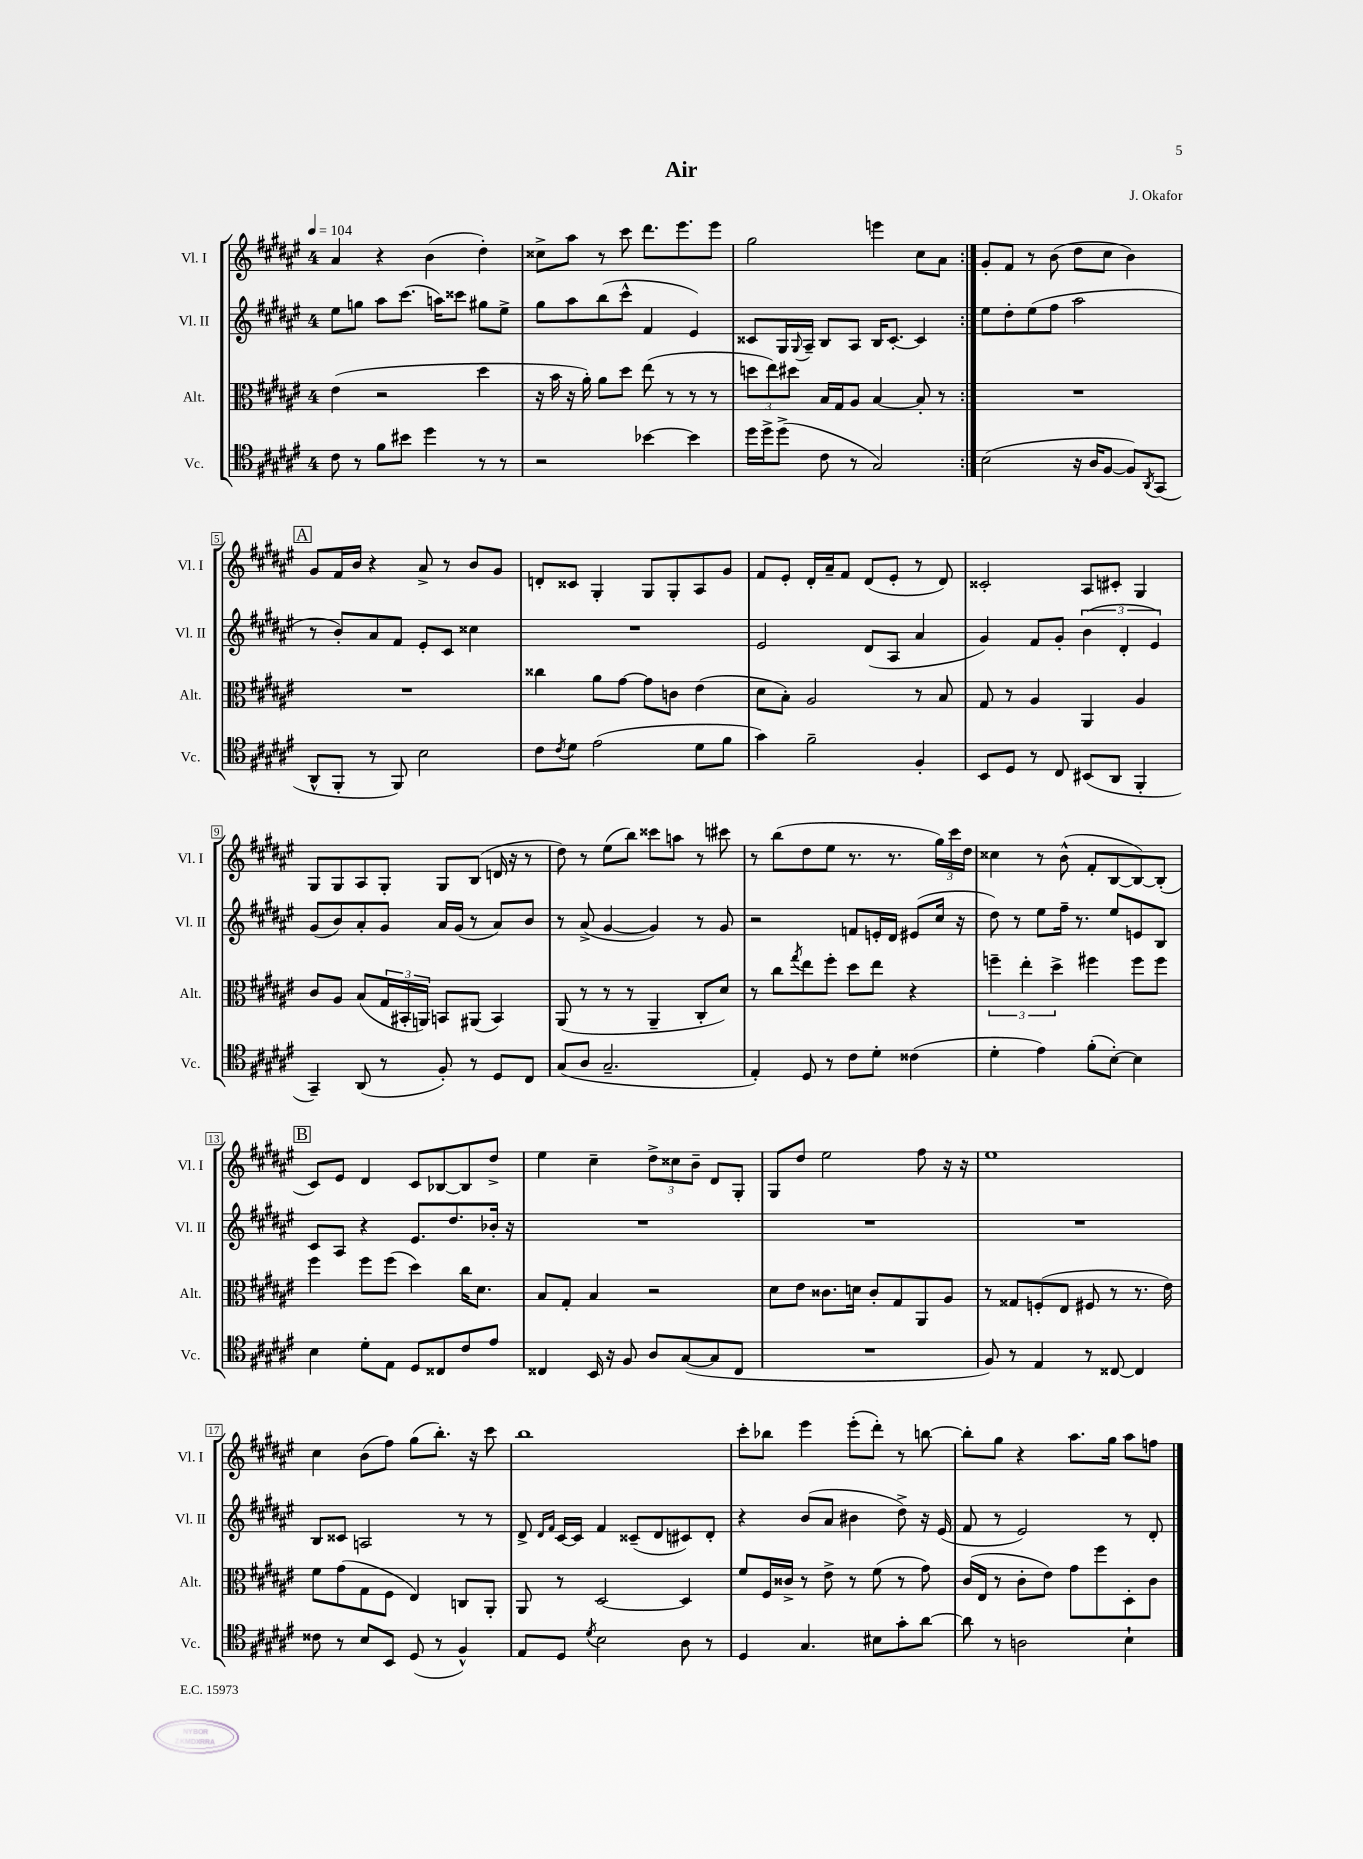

**kern	**kern	**kern	**kern
*staff4	*staff3	*staff2	*staff1
*clefC4	*clefC3	*clefG2	*clefG2
*k[f#c#g#d#a#e#]	*k[f#c#g#d#a#e#]	*k[f#c#g#d#a#e#]	*k[f#c#g#d#a#e#]
*M4/4	*M4/4	*M4/4	*M4/4
*MM104	*MM104	*MM104	*MM104
8c#\	(4e#\	8ee#\L	4a#/
8r	.	8gg\J	.
8f#\L	2r	8aa#\L	4r
8b#\J	.	(8.ccc#\J	.
4dd#\	.	.	(4b\
.	.	16aa\LK)	.
.	.	8ccc##\J	.
8r	4dd#\	8gg#\L	4dd#'\)
8r	.	8ee#^\J	.
=	=	=	=
2r	16r	8gg#\L	8cc##^\L
.	16b\	.	.
.	16r	8aa#\	8aa#\J
.	16a#'\)	.	.
.	8a#\L	(8bb\	8r
.	8dd#\J	8ccc#^^\J	8ccc#\
[4b-\	(8ee#\	4f#/	8.ddd#\L
.	8r	.	.
.	.	.	8.eee#\
4b-\]	8r	4e#/)	.
.	8r	.	8eee#\J
=	=	=	=
16dd#\LL	12dd\L	8c##/L	2gg#\
16dd#^\J	.	.	.
.	12ee#\)	.	.
(8dd#^\J	.	16G#/L	.
.	12dd#\J	.	.
.	.	8qqG#/	.
.	.	16A#~/JJ	.
8c#\	16B/LL	8B/L	.
.	16G#/J	.	.
8r	8A#/J	8A#/J	.
2G#/)	[4B/	16B/LK	4eee\
.	.	[8.c##'/J	.
.	8B'/]	4c##/]	8cc#\L
.	8r	.	8a#\J
=:|!	=:|!	=:|!	=:|!
(2B\	1r	8ee#\L	8g#'/L
.	.	8dd#'\	8f#/J
.	.	(8ee#\	8r
.	.	8ff#\J	(8b\
16r	.	2aa#\	8dd#\L
16A#/LK	.	.	.
[8F#/J	.	.	8cc#\J
8F#/]L)	.	.	4b\)
8qAA#/	.	.	.
(8GG#/J	.	.	.
=	=	=	=
8AA#^^/L	1r	8r	8g#/L
8FF#'/J	.	8b'/L)	16f#/L
.	.	.	16b/JJ
8r	.	8a#/	4r
8FF#/)	.	8f#/J	.
2B\	.	8e#'/L	8a#^/
.	.	8c#/J	8r
.	.	4cc##\	8b/L
.	.	.	8g#/J
=	=	=	=
8c#\L	4cc##\	1r	8d'/L
8qc#/	.	.	.
8d#\J	.	.	8c##/J
(2e#\	8a#\L	.	4G#'/
.	[8g#\J	.	.
.	8g#\]L	.	8G#/L
.	8c\J	.	8G#'/
8d#\L	(4e#\	.	8A#/
8f#\J	.	.	8g#/J
=	=	=	=
4g#\)	8d#\L	2e#/	8f#/L
.	8B'\J)	.	8e#'/J
2f#~\	2A#/	.	16d#'/LL
.	.	.	16a#~/J
.	.	.	8f#/J
.	.	(8d#/L	(8d#/L
.	.	8A#/J	8e#'/J
4F#'/	8r	4a#/	8r
.	8B/	.	8d#/)
=	=	=	=
8BB/L	8G#/	4g#/)	2c##'/
8D#/J	8r	.	.
8r	4A#/	8f#/L	.
8C#/	.	8g#'/J	.
(8BB#/L	4AA#/	(6b\	8A#/L
8AA#/J	.	.	8c#'/J
.	.	6d#'/	.
4FF#'/	4A#/	.	4G#/
.	.	6e#/)	.
=	=	=	=
4GG#~/)	8c#/L	(8g#/L	8G#/L
.	8A#/J	8b/)	8G#/
(8AA#/	(8B/L	8a#'/	8A#/
8r	24G#/L	8g#/J	8G#'/J
.	24BB#'/	.	.
.	24AA/JJ)	.	.
8F#'/)	8BB/L	16a#/LL	8G#/L
.	.	(16g#/JJ	.
8r	(8AA#/J	8r	(8B/J
8D#/L	4BB/)	8a#/L)	16d/
.	.	.	16r
8C#/J	.	8b/J	8r
=	=	=	=
(8G#/L	(8AA#/	8r	8dd#\)
8A#/J	8r	(8a#^/	8r
2.G#~/	8r	[4g#/	(8ee#\L
.	8r	.	8bb\J)
.	4AA#~/	4g#/])	8ccc##\L
.	.	.	8aa\J
.	8C#'/L	8r	8r
.	8d#/J)	8g#/	8ccc#\
=	=	=	=
4E#'/)	8r	2r	8r
.	8cc#\L	.	(8bb\L
.	8qgg#/	.	.
8D#/	8ee#\	.	8dd#\
8r	8ff#'\J	.	8ee#\J
8c#\L	8dd#\L	8f/L	8.r
8d#'\J	8ee#\J	16e'/L	.
.	.	16d#/JJ	8.r
(4c##\	4r	(8e#/L	.
.	.	16cc#/Jk	24gg#\LL)
.	.	.	24ccc#\
.	.	16r	.
.	.	.	24dd#\JJ
=	=	=	=
4d#'\	6ff~\	8dd#\)	4cc##\
.	.	8r	.
.	6ee#'\	.	.
4e#\)	.	8ee#\L	8r
.	6dd#^\	.	.
.	.	16ff#~\Jk	(8b^^\
.	.	8.r	.
(8f#'\L	4ff#\	.	8f#'/L
[8B'\J)	.	8ee#/L	[8B/
4B\]	8ff#\L	8e/	8B/_)
.	8ff#\J	8B/J	(8B'/]J
=	=	=	=
4B\	4ff#\	8c#/L	8c#/L)
.	.	8A#/J	8e#/J
8d#'\L	8ff#\L	4r	4d#/
8E#\J	(8ff#\J	.	.
8D#/L	4dd#\)	8.e#/L	8c#/L
8C##/	.	.	[8B-/
.	.	8.dd#/	.
8c#/	16cc#\LK	.	8B-/]
.	8.d#\J	.	.
8e#/J	.	16b-'/Jk	8dd#^/J
.	.	16r	.
=	=	=	=
4C##/	8B/L	1r	4ee#\
.	8G#'/J	.	.
16BB/	4B/	.	4cc#~\
16r	.	.	.
8F#/	.	.	.
8A#/L	2r	.	12dd#^\L
.	.	.	12cc##\
([8G#/	.	.	.
.	.	.	12b~\J
8G#/]	.	.	8d#/L
8C##/J	.	.	8G#'/J
=	=	=	=
1r	8d#\L	1r	8G#/L
.	8e#\J	.	8dd#/J
.	8.c##\L	.	2ee#\
.	16d\Jk	.	.
.	8c##'/L	.	.
.	8G#/	.	.
.	8AA#/	.	8ff#\
.	8A#/J	.	16r
.	.	.	16r
=	=	=	=
8F#/)	8r	1r	1ee#
8r	8G##/L	.	.
4E#/	(8F'/	.	.
.	8E#/J	.	.
8r	8F#/	.	.
[8C##/	8r	.	.
4C##/]	8.r	.	.
.	16e#\)	.	.
=	=	=	=
8c##\	8f#\L	8B/L	4cc#\
8r	(8g#\	8c##/J	.
8B/L	8G#\	2A/	(8b\L
8BB/J	8F#\J	.	8ff#\J)
(8D#/	4E#/)	.	(8gg#\L
8r	.	.	8.bb'\J)
4F#^^/)	8C/L	8r	.
.	.	.	16r
.	8AA#'/J	8r	8ccc#\
=	=	=	=
8E#/L	8AA#/	8d#^/	1bb
.	.	16qqd#/LL	.
.	.	16qqf#/JJ	.
8D#/J	8r	[16c#/LL	.
.	.	16c#/]JJ	.
8qd#/	.	.	.
2B\	[2D#/	4f#/	.
.	.	(8c##~/L	.
.	.	8d#/	.
8A#\	4D#/]	8c#/)	.
8r	.	8d#'/J	.
=	=	=	=
4D#/	8f#/L	4r	8ccc#'\L
.	16F#/L	.	8bb-\J
.	16c##^/JJ	.	.
4.G#/	8r	(8b/L	4eee#\
.	8e#^\	8a#/J	.
.	8r	4b#\	(8eee#'\L
8B#\L	(8f#\	.	8ddd#'\J)
8g#'\	8r	8dd#^\)	8r
[8a#\J	8g#\)	16r	[8bb\
.	.	(16e#/	.
=	=	=	=
8a#\]	(16c#/LL	8f#/	8bb'\]L
.	16E#/JJ	.	.
8r	8r	8r	8gg#\J
2A\	8c#'\L	2e#/)	4r
.	8e#\J)	.	.
.	8g#\L	.	8.aa#\L
.	8ff#\	.	.
.	.	.	16gg#\Jk
4B`\	8D#'\	8r	8aa#\L
.	8c#\J	8d#'/	8ff\J
==	==	==	==
*-	*-	*-	*-
